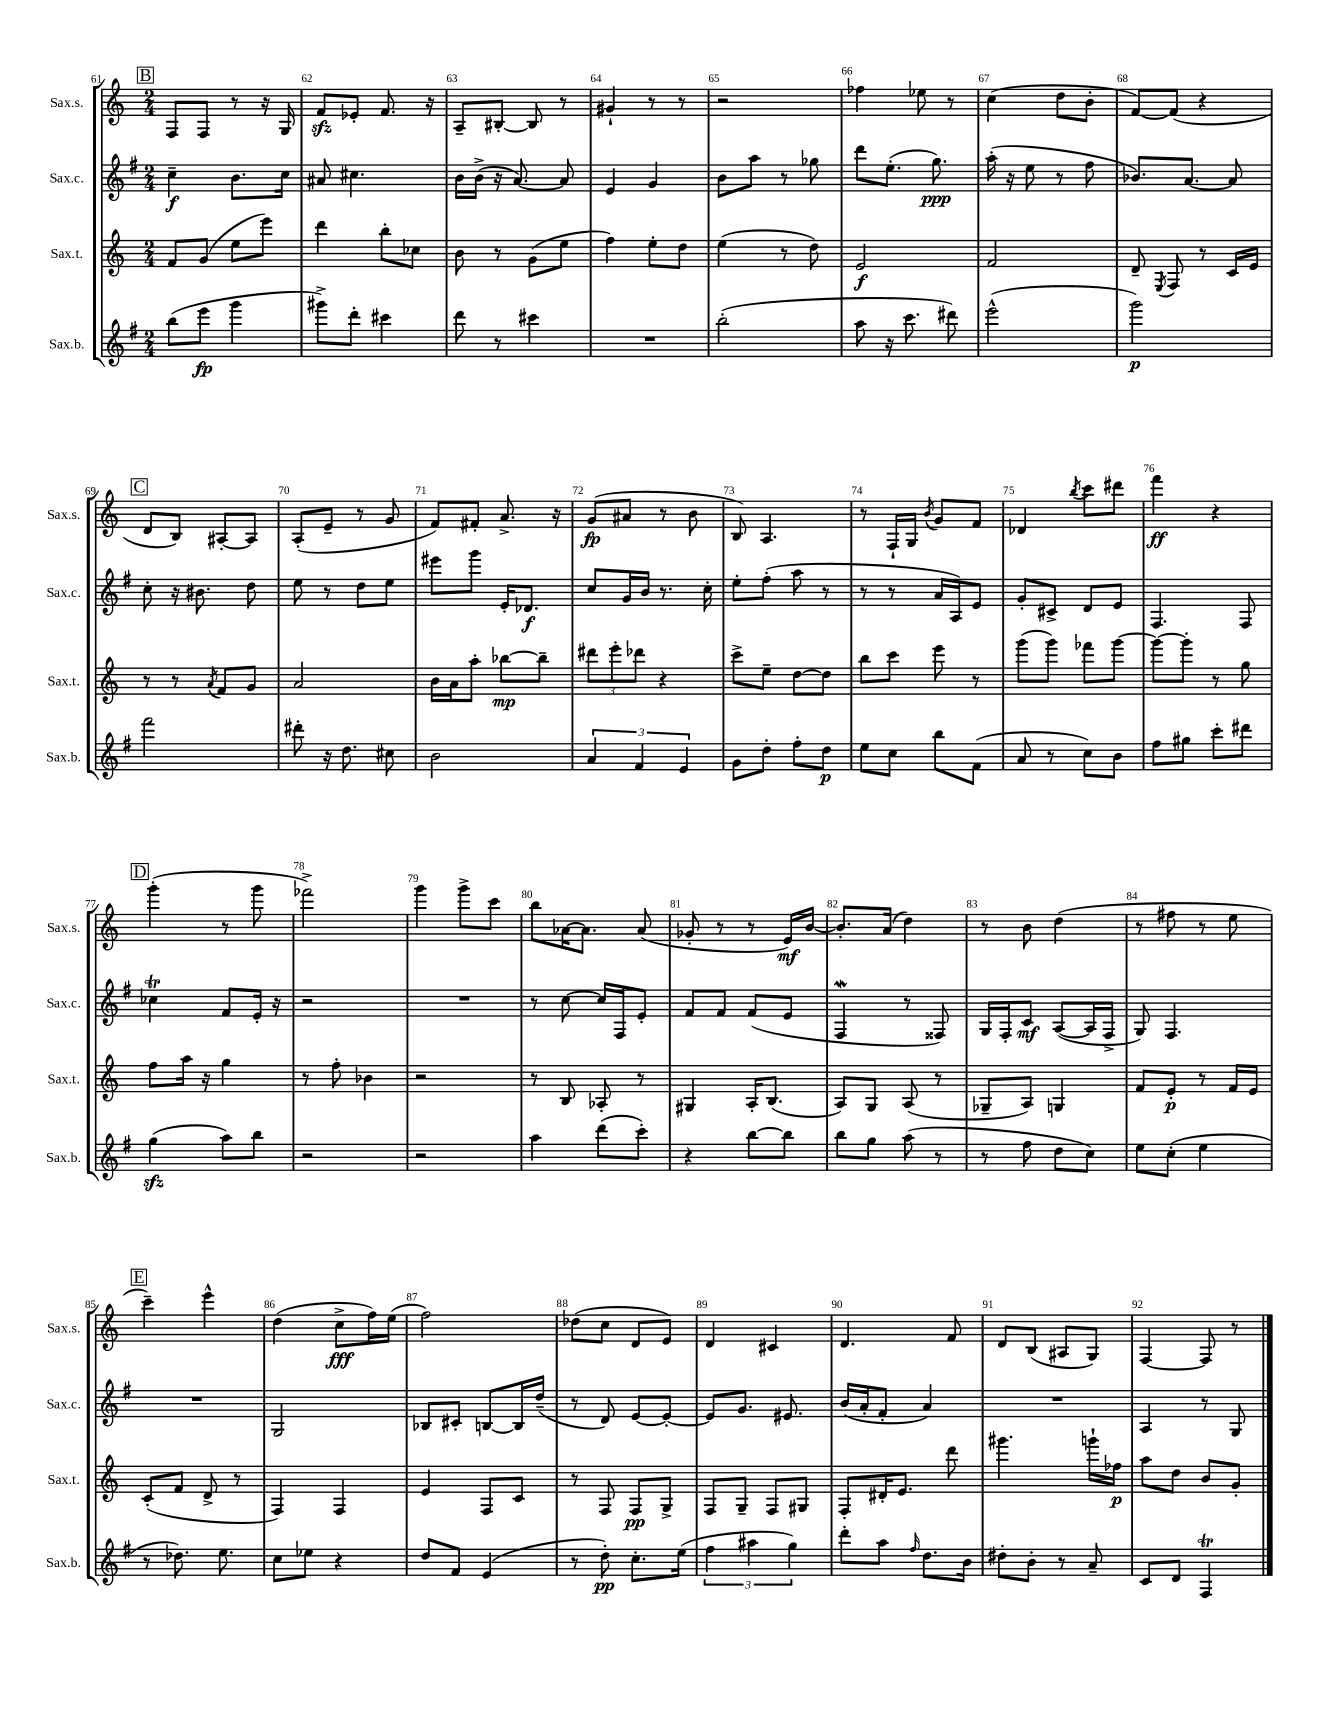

**kern	**dynam	**kern	**dynam	**kern	**dynam	**kern	**dynam
*part4	*part4	*part3	*part3	*part2	*part2	*part1	*part1
*staff4	*staff4	*staff3	*staff3	*staff2	*staff2	*staff1	*staff1
*I"Sax.b.	*	*I"Sax.t.	*	*I"Sax.c.	*	*I"Sax.s.	*
*I'Sax.b.	*	*I'Sax.t.	*	*I'Sax.c.	*	*I'Sax.s.	*
*clefG2	*	*clefG2	*	*clefG2	*	*clefG2	*
*k[f#]	*	*k[]	*	*k[f#]	*	*k[]	*
*M2/4	*	*M2/4	*	*M2/4	*	*M2/4	*
!!LO:REH:place=s1:t=B
=61	=61	=61	=61	=61	=61	=61	=61
(8bb\L	.	8f/L	.	4cc~\	f	8F/L	.
8eee\J	fp	(8g/J	.	.	.	8F/J	.
4ggg\	.	8ee\L	.	8.b\L	.	8r	.
.	.	8eee\J)	.	.	.	16r	.
.	.	.	.	16cc\Jk	.	16G/	.
=62	=62	=62	=62	=62	=62	=62	=62
8ggg#X^\L)	.	4ddd\	.	8a#X/	.	8fzz/L	.
8ddd'\J	.	.	.	4.cc#X\	.	8e-X'/J	.
4ccc#X\	.	8bb'\L	.	.	.	8.f/	.
.	.	8cc-X\J	.	.	.	.	.
.	.	.	.	.	.	16r	.
=63	=63	=63	=63	=63	=63	=63	=63
8ddd\	.	8b\	.	16b\LL	.	8A~/L	.
.	.	.	.	(16b^\JJ	.	.	.
8r	.	8r	.	16r	.	[8B#X'/J	.
.	.	.	.	[8.a/)	.	.	.
4ccc#X\	.	(8g\L	.	.	.	8B#/]	.
.	.	8ee\J	.	8a/]	.	8r	.
=64	=64	=64	=64	=64	=64	=64	=64
2r	.	4ff\)	.	4e/	.	4g#X`/	.
.	.	8ee'\L	.	4g/	.	8r	.
.	.	8dd\J	.	.	.	8r	.
=65	=65	=65	=65	=65	=65	=65	=65
(2bb'\	.	(4ee\	.	8b\L	.	2r	.
.	.	.	.	8aa\J	.	.	.
.	.	8r	.	8r	.	.	.
.	.	8dd\)	.	8gg-X\	.	.	.
=66	=66	=66	=66	=66	=66	=66	=66
8aa\	.	2e/	f	8ddd\L	.	4ff-X\	.
16r	.	.	.	(8.ee'\J	.	.	.
8.ccc\	.	.	.	.	.	.	.
.	.	.	.	.	.	8ee-X\	.
.	.	.	.	8.gg\)	ppp	.	.
8ddd#X\)	.	.	.	.	.	8r	.
=67	=67	=67	=67	=67	=67	=67	=67
(2eee^^\	.	2f/	.	(16aa'\	.	(4cc\	.
.	.	.	.	16r	.	.	.
.	.	.	.	8ee\	.	.	.
.	.	.	.	8r	.	8dd\L	.
.	.	.	.	8ff#\	.	8b'\J	.
=68	=68	=68	=68	=68	=68	=68	=68
2ggg\)	p	8d~/	.	8.b-X/L)	.	[8f/L)	.
.	.	8qE/	.	.	.	.	.
.	.	8F/	.	.	.	(8f/J]	.
.	.	.	.	[8.a/J	.	.	.
.	.	8r	.	.	.	4r	.
.	.	16c/LL	.	8a/]	.	.	.
.	.	16e/JJ	.	.	.	.	.
!!LO:LB:g=z
!!LO:REH:place=s1:t=C
=69	=69	=69	=69	=69	=69	=69	=69
2fff#\	.	8r	.	8cc'\	.	8d/L	.
.	.	8r	.	16r	.	8B/J)	.
.	.	.	.	8.b#X\	.	.	.
.	.	8qa/	.	.	.	.	.
.	.	8f/L	.	.	.	[8A#X'/L	.
.	.	8g/J	.	8dd\	.	8A#/J]	.
=70	=70	=70	=70	=70	=70	=70	=70
8ddd#X'\	.	2a/	.	8ee\	.	(8A'/L	.
16r	.	.	.	8r	.	8e~/J	.
8.dd\	.	.	.	.	.	.	.
.	.	.	.	8dd\L	.	8r	.
8cc#X\	.	.	.	8ee\J	.	8g/	.
=71	=71	=71	=71	=71	=71	=71	=71
2b\	.	16b\LL	.	8eee#X\L	.	8f/L)	.
.	.	16a\J	.	.	.	.	.
.	.	8aa'\J	.	8ggg\J	.	8f#X'/J	.
.	.	[8bb-X\L	mp	16e'/KL	.	8.a^/	.
.	.	.	.	8.d-X/J	f	.	.
.	.	8bb-~\J]	.	.	.	.	.
.	.	.	.	.	.	16r	.
=72	=72	=72	=72	=72	=72	=72	=72
6a/	.	12ddd#X\L	.	8cc/L	.	(8g/L	fp
.	.	12eee'\	.	.	.	.	.
.	.	.	.	16g/L	.	8a#X/J	.
6f#/	.	12ddd-X\J	.	.	.	.	.
.	.	.	.	16b/JJ	.	.	.
.	.	4r	.	8.r	.	8r	.
6e/	.	.	.	.	.	.	.
.	.	.	.	.	.	8b\	.
.	.	.	.	16cc'\	.	.	.
=73	=73	=73	=73	=73	=73	=73	=73
8g\L	.	8ccc^\L	.	8ee'\L	.	8B/)	.
8dd'\J	.	8ee~\J	.	(8ff#'\J	.	4.A/	.
8ff#'\L	.	[8dd\L	.	8aa\	.	.	.
8dd\J	p	8dd\J]	.	8r	.	.	.
=74	=74	=74	=74	=74	=74	=74	=74
8ee\L	.	8bb\L	.	8r	.	8r	.
8cc\J	.	8ccc\J	.	8r	.	16F`/LL	.
.	.	.	.	.	.	16G/JJ	.
.	.	.	.	.	.	8qb/	.
8bb\L	.	8eee\	.	16a/LL	.	8g/L	.
.	.	.	.	16A/J)	.	.	.
(8f#\J	.	8r	.	8e/J	.	8f/J	.
=75	=75	=75	=75	=75	=75	=75	=75
8a/	.	(8ggg\L	.	8g'/L	.	4d-X/	.
8r	.	8ggg\J)	.	8c#X^/J	.	.	.
.	.	.	.	.	.	8qbb/	.
8cc\L)	.	8fff-X\L	.	8d/L	.	8ccc\L	.
8b\J	.	[8ggg\J	.	8e/J	.	8ddd#X\J	.
=76	=76	=76	=76	=76	=76	=76	=76
8ff#\L	.	8ggg\L_	.	4.F#/	.	4fff\	ff
8gg#X\J	.	8ggg'\J]	.	.	.	.	.
8ccc'\L	.	8r	.	.	.	4r	.
8ddd#X\J	.	8gg\	.	8F#/	.	.	.
!!LO:LB:g=z
!!LO:REH:place=s1:t=D
=77	=77	=77	=77	=77	=77	=77	=77
(4ggzz\	.	8ff\L	.	4cc-XT\	.	(4ggg'\	.
.	.	16aa\Jk	.	.	.	.	.
.	.	16r	.	.	.	.	.
8aa\L)	.	4gg\	.	8f#/L	.	8r	.
8bb\J	.	.	.	16e'/Jk	.	8ggg\	.
.	.	.	.	16r	.	.	.
=78	=78	=78	=78	=78	=78	=78	=78
2r	.	8r	.	2r	.	2fff-X^\)	.
.	.	8ff'\	.	.	.	.	.
.	.	4b-X\	.	.	.	.	.
=79	=79	=79	=79	=79	=79	=79	=79
2r	.	2r	.	2r	.	4ggg\	.
.	.	.	.	.	.	8ggg^\L	.
.	.	.	.	.	.	8ccc\J	.
=80	=80	=80	=80	=80	=80	=80	=80
4aa\	.	8r	.	8r	.	8bb\L	.
.	.	8B/	.	[8cc\	.	[16a-X\K	.
.	.	.	.	.	.	8.a-\J]	.
(8ddd\L	.	8A-X'/	.	16cc/LL]	.	.	.
.	.	.	.	16F#/J	.	.	.
8ccc'\J)	.	8r	.	8e'/J	.	(8a-/	.
=81	=81	=81	=81	=81	=81	=81	=81
4r	.	4G#X/	.	8f#/L	.	8g-X'/	.
.	.	.	.	8f#/J	.	8r	.
[8bb\L	.	16A'/KL	.	(8f#/L	.	8r	.
.	.	(8.B/J	.	.	.	.	.
8bb\J]	.	.	.	8e/J	.	16e/LL)	mf
.	.	.	.	.	.	[16b/JJ	.
=82	=82	=82	=82	=82	=82	=82	=82
8bb\L	.	8A/L)	.	4F#W/	.	8.b'/L]	.
8gg\J	.	8G/J	.	.	.	.	.
.	.	.	.	.	.	(16a/Jk	.
(8aa\	.	(8A/	.	8r	.	4dd\)	.
8r	.	8r	.	8F##X/)	.	.	.
=83	=83	=83	=83	=83	=83	=83	=83
8r	.	8G-X~/L	.	16G/LL	.	8r	.
.	.	.	.	16F#'/J	.	.	.
8ff#\	.	8A/J)	.	8c/J	mf	8b\	.
8dd\L	.	4Gn/	.	([8A/L	.	(4dd\	.
8cc\J)	.	.	.	16A/L]	.	.	.
.	.	.	.	16F#^/JJ	.	.	.
=84	=84	=84	=84	=84	=84	=84	=84
8ee\L	.	8f/L	.	8G/)	.	8r	.
(8cc'\J	.	8e'/J	p	4.F#/	.	8ff#X\	.
4ee\	.	8r	.	.	.	8r	.
.	.	16f/LL	.	.	.	8ee\	.
.	.	16e/JJ	.	.	.	.	.
!!LO:LB:g=z
!!LO:REH:place=s1:t=E
=85	=85	=85	=85	=85	=85	=85	=85
8r	.	(8c'/L	.	2r	.	4ccc~\)	.
8.dd-X\)	.	8f/J	.	.	.	.	.
.	.	8d^/	.	.	.	4eee^^\	.
8.ee\	.	.	.	.	.	.	.
.	.	8r	.	.	.	.	.
=86	=86	=86	=86	=86	=86	=86	=86
8cc\L	.	4F/)	.	2G/	.	(4dd\	.
8ee-X\J	.	.	.	.	.	.	.
4r	.	4F/	.	.	.	8cc^\L	fff
.	.	.	.	.	.	16ff\L)	.
.	.	.	.	.	.	(16ee\JJ	.
=87	=87	=87	=87	=87	=87	=87	=87
8dd/L	.	4e/	.	8B-X/L	.	2ff\)	.
8f#/J	.	.	.	8c#X'/J	.	.	.
(4e/	.	8F/L	.	[8Bn/L	.	.	.
.	.	8c/J	.	16B/L]	.	.	.
.	.	.	.	(16dd~/JJ	.	.	.
=88	=88	=88	=88	=88	=88	=88	=88
8r	.	8r	.	8r	.	(8dd-X\L	.
8dd'\)	pp	8F/	.	8d/)	.	8cc\J	.
8.cc'\L	.	8F/L	pp	[8e/L	.	8d/L	.
.	.	8G^/J	.	8e'/J_	.	8e/J)	.
(16ee\Jk	.	.	.	.	.	.	.
=89	=89	=89	=89	=89	=89	=89	=89
6ff#\	.	8F/L	.	8e/L]	.	4d/	.
.	.	8G~/J	.	8.g/J	.	.	.
6aa#X\	.	.	.	.	.	.	.
.	.	8F/L	.	.	.	4c#X/	.
.	.	.	.	8.e#X/	.	.	.
6gg\)	.	.	.	.	.	.	.
.	.	8G#X/J	.	.	.	.	.
=90	=90	=90	=90	=90	=90	=90	=90
8ddd'\L	.	8F'/L	.	(16b/LL	.	4.d/	.
.	.	.	.	16a'/J	.	.	.
8aa\J	.	16d#X'/K	.	8f#'/J	.	.	.
.	.	8.e/J	.	.	.	.	.
16qqff#/	.	.	.	.	.	.	.
8.dd\L	.	.	.	4a/)	.	.	.
.	.	8ddd\	.	.	.	8f/	.
16b\Jk	.	.	.	.	.	.	.
=91	=91	=91	=91	=91	=91	=91	=91
8dd#X'\L	.	4.ggg#X\	.	2r	.	8d/L	.
8b'\J	.	.	.	.	.	(8B/J	.
8r	.	.	.	.	.	8A#X/L	.
8a~/	.	16gggn`\LL	.	.	.	8G/J)	.
.	.	16ff-X\JJ	p	.	.	.	.
=92	=92	=92	=92	=92	=92	=92	=92
8c/L	.	8aa\L	.	4A/	.	[4F/	.
8d/J	.	8dd\J	.	.	.	.	.
4F#t/	.	8b/L	.	8r	.	8F/]	.
.	.	8g'/J	.	8G/	.	8r	.
==	==	==	==	==	==	==	==
*-	*-	*-	*-	*-	*-	*-	*-
